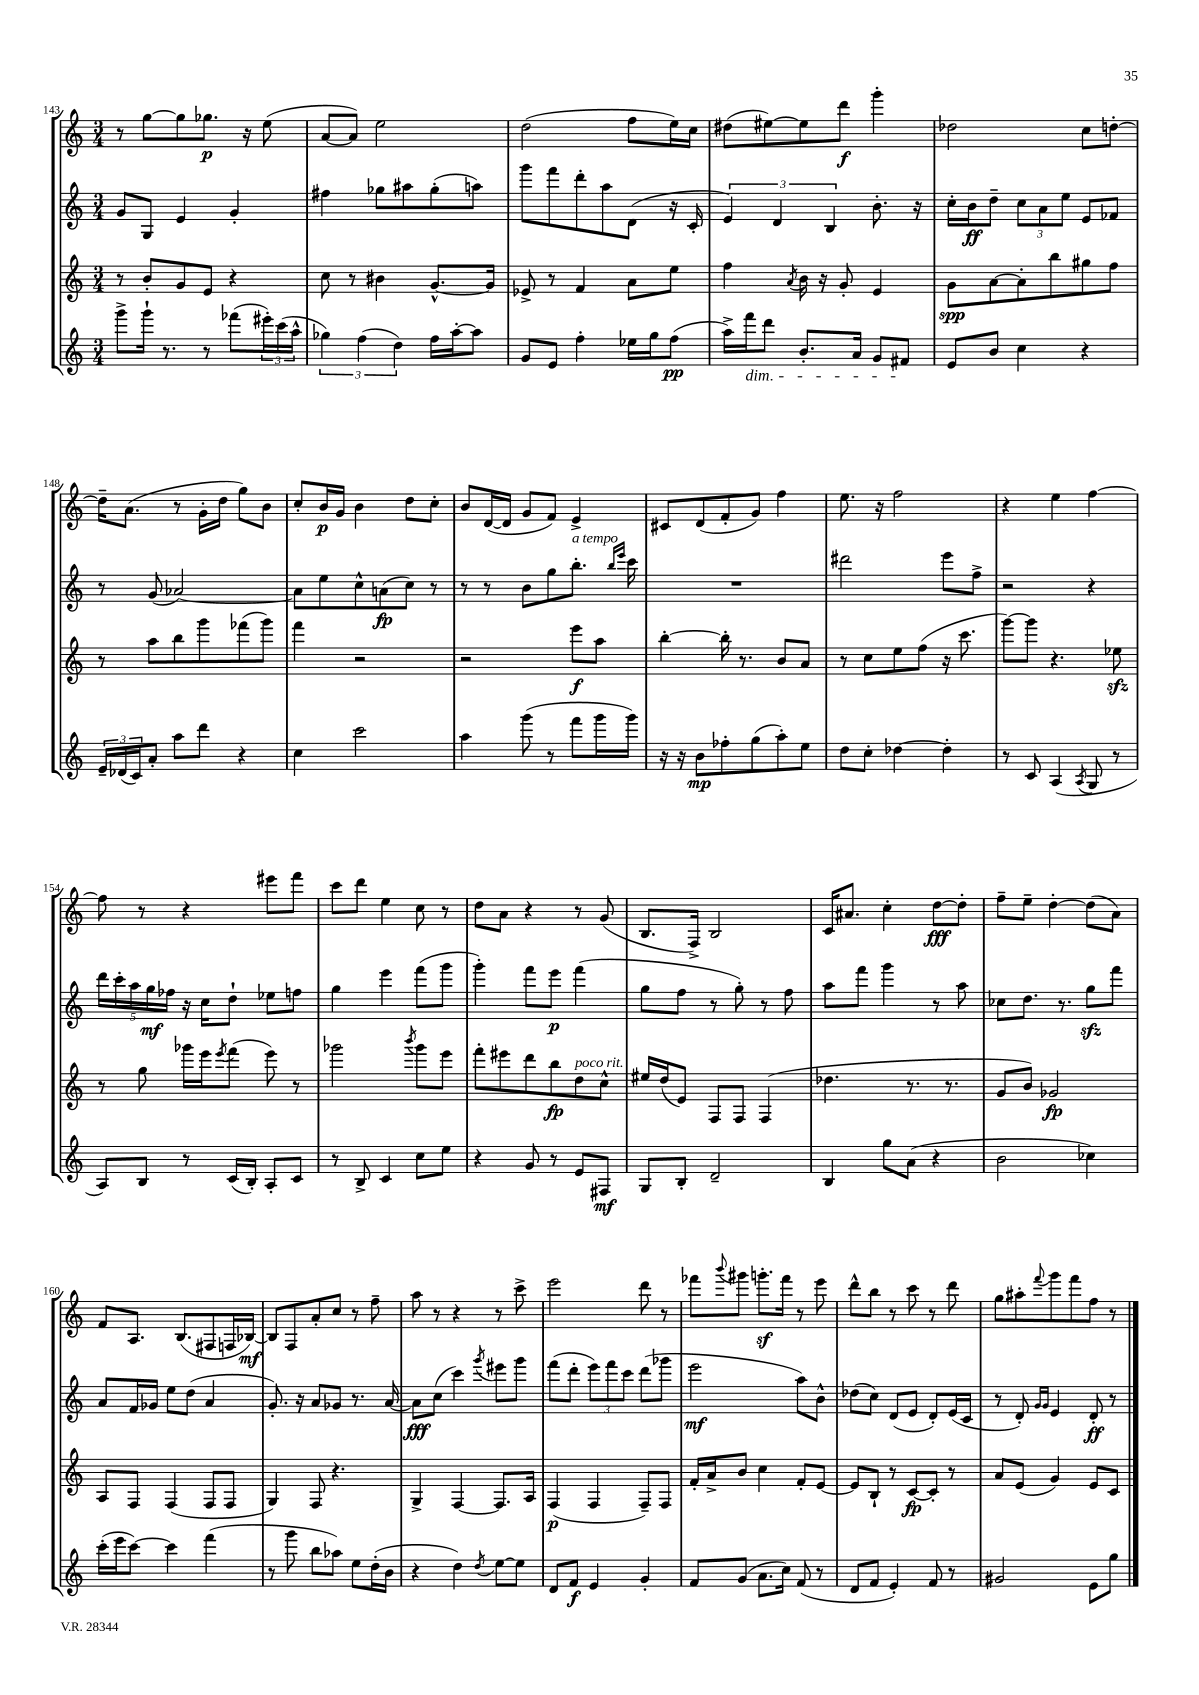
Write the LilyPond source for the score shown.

<<
\new StaffGroup <<
\new Staff = "s0" {
    \clef treble \key c \major \numericTimeSignature \time 3/4
    r8 g''8~ g''8 ges''8.\p r16 e''8( |
    a'8~ a'8) e''2 |
    d''2( f''8 e''16) c''16 |
    dis''8( eis''8~) eis''8 d'''8\f g'''4-. |
    des''2 c''8 d''8~-. |
    d''16-- a'8.( r8 g'16-. d''16 g''8) b'8 |
    c''8-. b'16\p g'16 b'4 d''8 c''8-. |
    b'8 d'16~( d'16 g'8 f'8) e'4-> |
    cis'8 d'8( f'8-. g'8) f''4 |
    e''8. r16 f''2 |
    r4 e''4 f''4~ |
    f''8 r8 r4 eis'''8 f'''8 |
    c'''8 d'''8 e''4 c''8 r8 |
    d''8 a'8 r4 r8 g'8( |
    b8. f16->) b2 |
    c'16 ais'8. c''4-. d''8~\fff d''8-. |
    f''8-- e''8-- d''4~-. d''8( a'8) |
    f'8 a8. b8.( fis8 f16 bes16~\mf) |
    bes8 f8 a'8-. c''8 r8 f''8-- |
    a''8 r8 r4 r8 c'''8-> |
    e'''2 d'''8 r8 |
    fes'''8 \appoggiatura { b'''8 } gis'''8 g'''8.-.\sf fes'''16 r8 e'''8 |
    d'''8-^ b''8 r8 c'''8 r8 d'''8 |
    g''8 ais''8-. \appoggiatura { f'''8 } g'''8 f'''8 f''8 r8 \bar "|." |
}
\new Staff = "s1" {
    \clef treble \key c \major \numericTimeSignature \time 3/4
    g'8 g8 e'4 g'4-. |
    fis''4 ges''8 ais''8 ges''8-.( a''8) |
    g'''8 f'''8 d'''8-. a''8 d'8( r16 c'16-. |
    \tuplet 3/2 { e'4) d'4 b4 } b'8.-. r16 |
    c''16-. b'16\ff d''8-- \tuplet 3/2 { c''8 a'8 e''8 } e'8 fes'8 |
    r8 g'8( aes'2~) |
    aes'8 e''8 c''8-^ a'8\fp( c''8) r8 |
    r8 r8 b'8 g''8 b''8.-.^\markup { \italic "a tempo" } \grace { b''16 e'''16 } c'''16 |
    R2. |
    dis'''2 e'''8 f''8-> |
    r2 r4 |
    \tuplet 5/4 { d'''16 c'''16-. a''16 g''16\mf fes''16 } r16 c''16 d''8-! ees''8 f''8 |
    g''4 e'''4 f'''8( g'''8 |
    g'''4-.) f'''8 e'''8\p f'''4( |
    g''8 f''8 r8 g''8-.) r8 f''8 |
    a''8 f'''8 g'''4 r8 a''8 |
    ces''8 d''8. r8. g''8\sfz f'''8 |
    a'8 f'16 ges'16 e''8 d''8( a'4 |
    g'8.-.) r16 a'8 ges'8 r8. a'16~ |
    a'8\fff c''8( c'''4) \acciaccatura { g'''8 } eis'''8 g'''8 |
    f'''8( d'''8-. \tuplet 3/2 { e'''8) f'''8 c'''8 } d'''8( ges'''8 |
    e'''2\mf a''8) b'8-^ |
    des''8( c''8) d'8( e'8 d'8-.) e'16( c'16 |
    r8 d'8-.) \grace { g'16 g'16 } e'4 d'8-.\ff r8 \bar "|." |
}
\new Staff = "s2" {
    \clef treble \key c \major \numericTimeSignature \time 3/4
    r8 b'8-. g'8 e'8 r4 |
    c''8 r8 bis'4 g'8.~-^ g'16 |
    ees'8-> r8 f'4 a'8 e''8 |
    f''4 \acciaccatura { a'8 } b'16 r16 g'8-. e'4 |
    g'8\spp a'8~ a'8-. b''8 gis''8 f''8 |
    r8 a''8 b''8 g'''8 fes'''8( g'''8) |
    f'''4 r2 |
    r2 e'''8\f a''8 |
    b''4~-. b''16-. r8. b'8 a'8 |
    r8 c''8 e''8 f''8( r16 c'''8. |
    g'''8~) g'''8 r4. ees''8\sfz |
    r8 g''8 ges'''16 e'''16 \acciaccatura { e'''8 } f'''8( e'''8) r8 |
    ges'''2 \acciaccatura { b'''8 } ges'''8 e'''8 |
    f'''8-. eis'''8 d'''8 b''8\fp d''8^\markup { \italic "poco rit." } c''8-^ |
    eis''16 d''16( e'8) f8 f8 f4( |
    des''4. r8. r8. |
    g'8 b'8) ges'2\fp |
    a8 f8 f4( f8 f8 |
    g4) f8 r4. |
    g4-> f4~ f8. a16 |
    f4\p( f4 f8--) f8 |
    f'16-. a'16-> b'8 c''4 f'8-. e'8~ |
    e'8 b8-! r8 c'8~\fp c'8-. r8 |
    a'8 e'8( g'4) e'8 c'8 \bar "|." |
}
\new Staff = "s3" {
    \clef treble \key c \major \numericTimeSignature \time 3/4
    g'''8-> g'''16-! r8. r8 fes'''8( \tuplet 3/2 { eis'''16-.) c'''16( a''16-^ } |
    \tuplet 3/2 { ges''4) f''4( d''4) } f''16 a''16~-. a''8 |
    g'8 e'8 f''4-. ees''16 g''16 f''8\pp( |
    a''16->) f'''16\dim d'''8 b'8.-. a'16 g'8 fis'8\! |
    e'8 b'8 c''4 r4 |
    \tuplet 3/2 { e'16-- des'16( c'16) } a'8-. a''8 d'''8 r4 |
    c''4 c'''2 |
    a''4 g'''8( r8 f'''8 g'''16 g'''16) |
    r16 r16 b'8\mp fes''8-. g''8( a''8-.) e''8 |
    d''8 c''8-. des''4~ des''4-. |
    r8 c'8 a4( \acciaccatura { a8 } g8 r8 |
    a8) b8 r8 c'16( b16-.) a8-. c'8 |
    r8 b8-> c'4 c''8 e''8 |
    r4 g'8 r8 e'8 fis8\mf |
    g8 b8-. d'2-- |
    b4 g''8 a'8( r4 |
    b'2 ces''4) |
    c'''16-.( e'''16 c'''8~) c'''4 f'''4( |
    r8 g'''8 b''8 aes''8) e''8 d''16-.( b'16 |
    r4 d''4) \acciaccatura { d''8 } e''8~ e''8 |
    d'8 f'8\f e'4 g'4-. |
    f'8 g'8( a'8. c''16) f'8( r8 |
    d'8 f'8 e'4-.) f'8 r8 |
    gis'2 e'8 g''8 \bar "|." |
}
>>
>>
\layout { \context { \Score currentBarNumber = #143 } }
